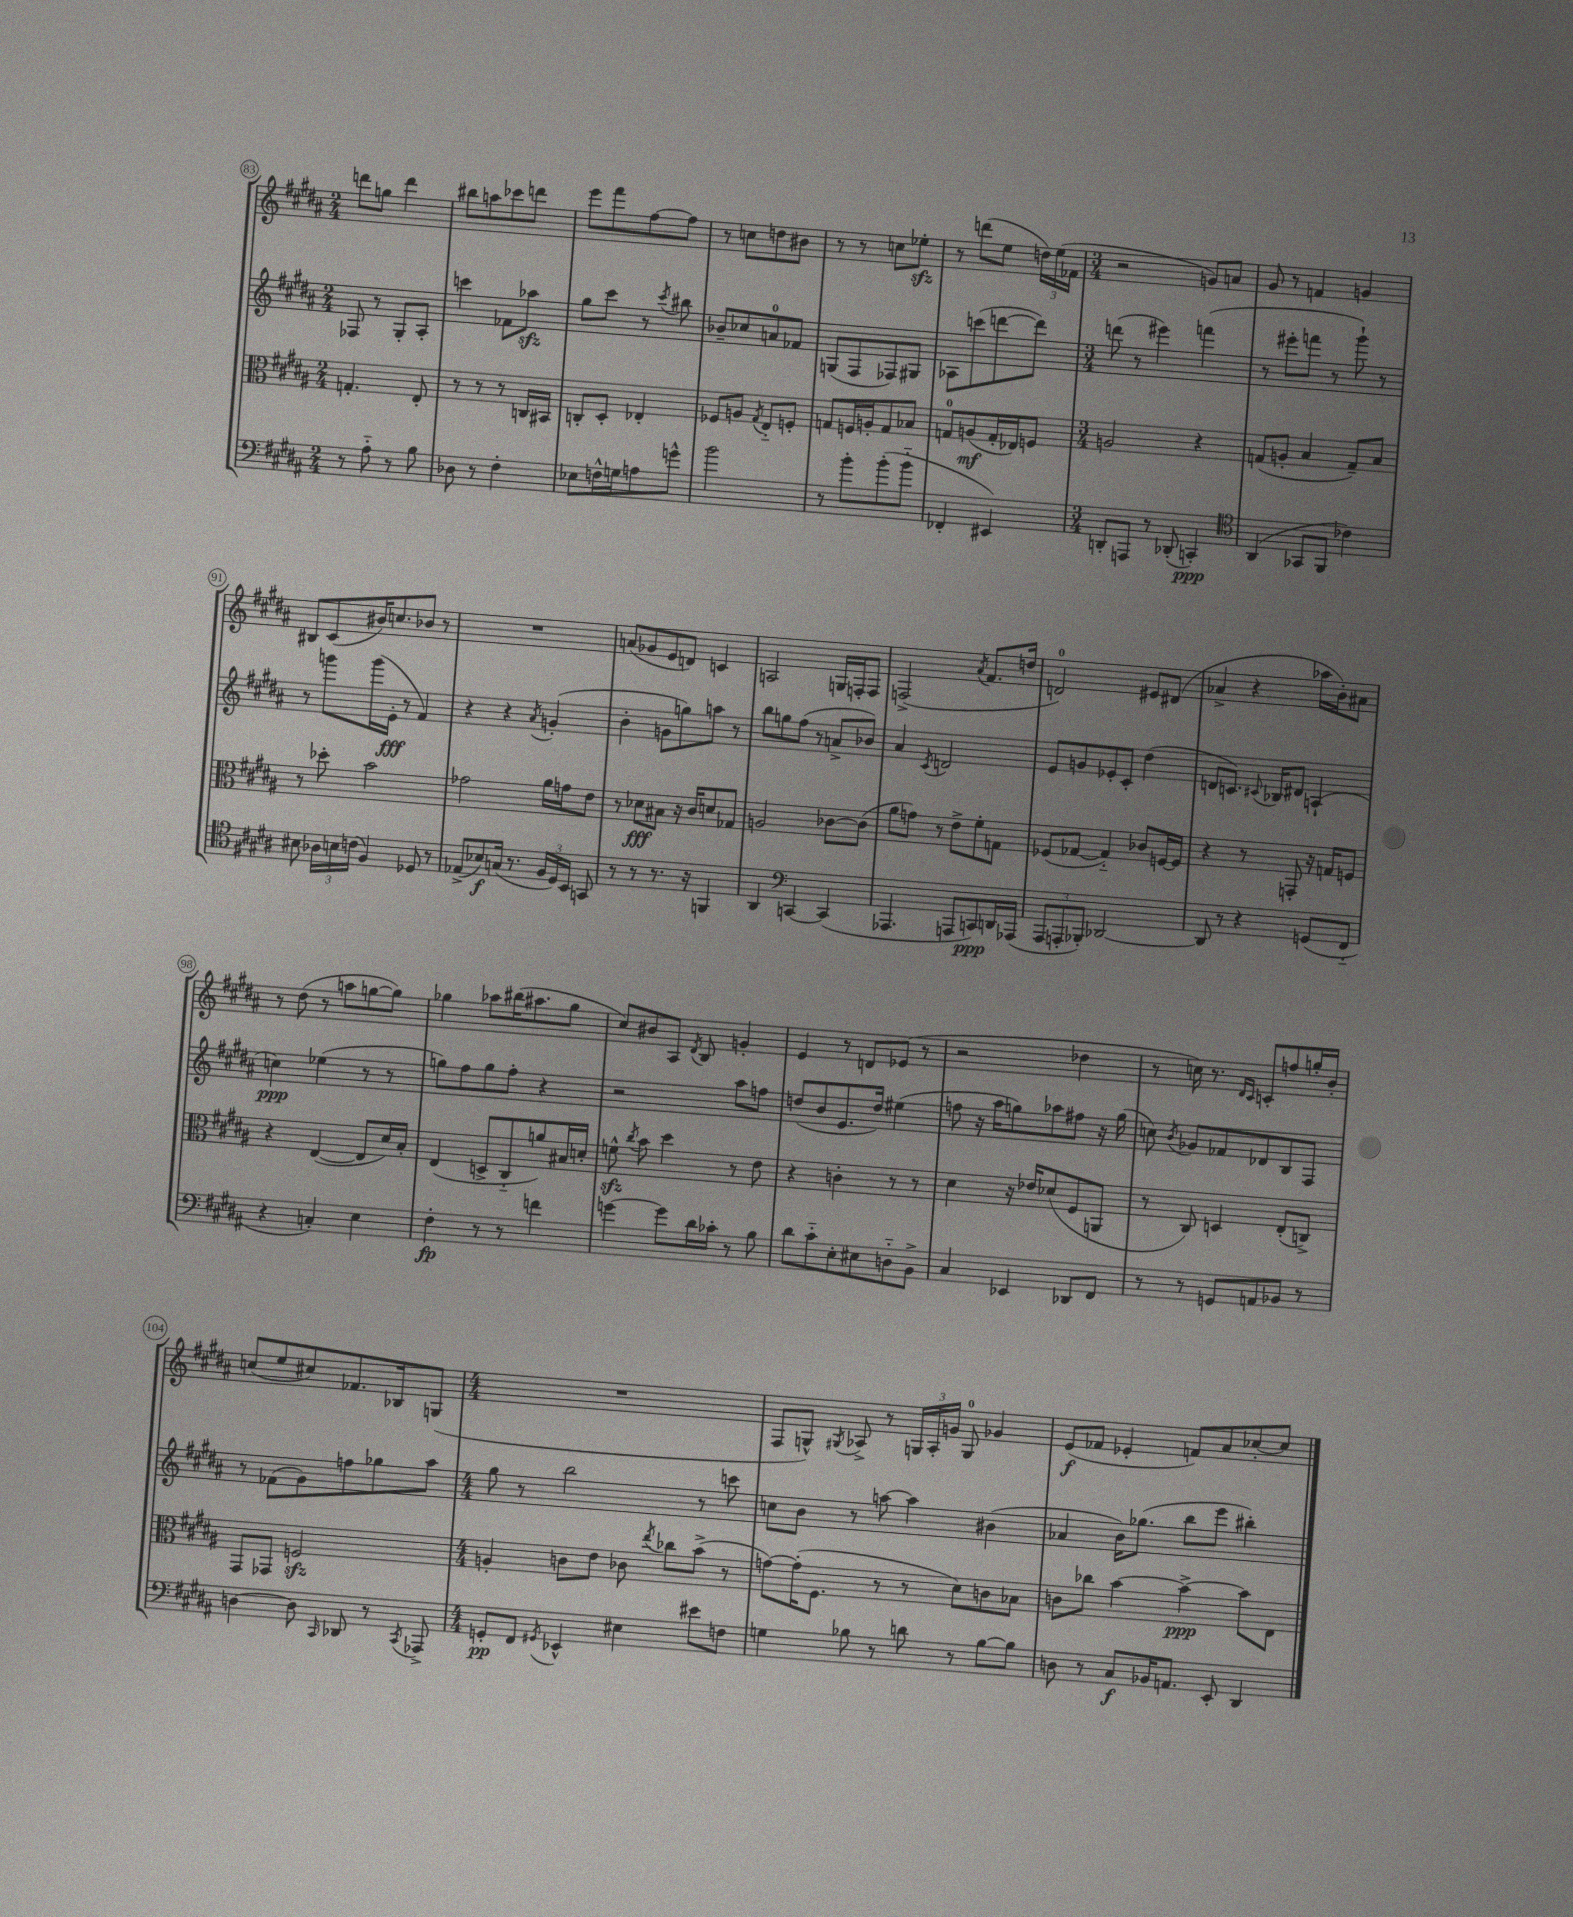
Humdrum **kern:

**kern	**kern	**kern	**kern
*staff4	*staff3	*staff2	*staff1
*clefF4	*clefC3	*clefG2	*clefG2
*k[f#c#g#d#a#]	*k[f#c#g#d#a#]	*k[f#c#g#d#a#]	*k[f#c#g#d#a#]
*M2/4	*M2/4	*M2/4	*M2/4
8r	4.G'/	8F-/	8ddd\L
8A#'~\	.	8r	8gg\J
8r	.	8G#'/L	4ddd\
8B\	8E'/	8A#'/J	.
=	=	=	=
8D-\	8r	4ccc\	8bb#\L
8r	8r	.	8aa\
4F#'\	8r	8f-\L	8ccc-\
.	16C/LL	8aa-\J	8ddd\J
.	16BB#/JJ	.	.
=	=	=	=
8E-\L	8C'/L	8gg#\L	8eee\L
16F^^\L	8D#'/J	8ccc#\J	8fff#\
16G\J	.	.	.
8A\	4E-'/	8r	[8ff#\
.	.	8qccc#/	.
8g^^\J	.	8bb#\	8ff#\]J
=	=	=	=
2b\	8F-/L	8b-~/L	8r
.	8A/J	8cc-/	8cc\L
.	8qG#/	.	.
.	8E'~/L	8a/	8dd\
.	8F'/J	8f-/J	8b#\J
=	=	=	=
8r	8G/L	(8G/L	8r
8b'\L	16F/L	8F#/	8r
.	16A'/J	.	.
(8b'\	8G/	8F-/)	8cc\L
8b'~\J	8B-/J	8G#/J	8ee-'\J
=	=	=	=
4FF-'/	8G/L	8A-\L	8r
.	(8A/	(8ccc\	(8ddd\L
4EE#/)	16G'/L	[8ddd\	8ee\J
.	16E-/J)	.	.
.	8F/J	8ddd\]J)	24dd\LL)
.	.	.	(24ee\
.	.	.	24f-\JJ
=	=	=	=
*M3/4	*M3/4	*M3/4	*M3/4
8DD'/L	2A/	(8ddd\	2r
8AAA/J	.	8r	.
8r	.	4eee#\)	.
(8DD-'/	.	.	.
4CC'/)	4r	(4fff\	8g/L)
.	.	.	8a/J
=	=	=	=
*clefC4	*	*	*
(4AA#/	(8G/L	8r	8g#/
.	8A'/J	8eee#'\L	8r
8GG-/L	4B/	8fff\J	4f/
8FF#/J	.	8r	.
4c-\)	8G~/L)	8ggg#`\)	4g/
.	8B/J	8r	.
=	=	=	=
8B#\	8r	8r	8B#/L
24A-\LL	8dd-'\	8ggg\L	(8c#/
24B\	.	.	.
(24c\JJ	.	.	.
4F#/)	2b\	(16ggg\L	16b#/K)
.	.	16e'\JJ	8.cc/
.	.	8r	.
8D-/	.	4f#/)	8b-/J
8r	.	.	8r
=	=	=	=
(8E-^/L	2g-\	4r	2.r
8B-/)	.	.	.
(16G/Jk	.	4r	.
8.r	.	.	.
.	.	8qa#/	.
24F#/LL	16a#\LL	(4g'/	.
24D#/)	.	.	.
.	16g\J	.	.
24BB/JJ	.	.	.
8GG/	8e\J	.	.
=	=	=	=
8r	8r	4b'\	(8a/L
8r	8d-\L	.	8g-/
8.r	8B#\J	8g\L	8e/
.	16r	8gg\)	8d/J)
16r	16c#/LK	.	.
4FF/	8d/	8aa\J	4c/
.	8G-/J	8r	.
=	=	=	=
4AA#/	2A/	8bb\L	2A/
.	.	8gg\	.
*clefF4	*	*	*
[4CC/	.	(8ff#\J	.
.	.	8r	.
(4CC/]	[8c-\L	8a^/L	16G/LL
.	.	.	16F'/J
.	(8c-\]J	8b-/J)	8F/J
=	=	=	=
4.AAA-/	8a#\L	4a#/	(2F^/
.	8g\J)	.	.
.	.	8qc#/	.
.	8r	2d/	.
8AAA/L	8e^\L	.	.
.	.	.	8qa#/
8CC/)	8f#'\	.	8.f#/L
16DD/L	8G\J	.	.
(16AAA-/JJ	.	.	16dd/Jk
=	=	=	=
12AAA#/L	(8F-/L	8e/L	2d/)
12AAA'/	.	.	.
.	[8G-/J	8g/	.
12BBB-'/J)	.	.	.
[2DD-/	4G-'~/])	8e-'/	.
.	.	8c#'/J	.
.	8c-/L	(4dd#\	8e#/L
.	[16F/L	.	(8d#/J
.	16F/]JJ	.	.
=	=	=	=
8DD-/]	4r	8d/L	4a-^/
8r	.	8.c/J)	.
4r	8r	.	4r
.	.	8qqc#/	.
.	.	16B-/LK	.
.	8GG'/	8d#/J	.
(8GG/L	16r	(4A`/	16aa-\LL
.	16G/LK	.	16b'\J)
8FF#'~/J	8F/J	.	8a#\J
=	=	=	=
4r	4r	4cc\)	8r
.	.	.	(8dd#\
4C'/)	([4E/	(4ee-\	8r
.	.	.	8aa\L
4E\	8E/]L	8r	[8gg\
.	16d#/L)	8r	8gg\]J)
.	16B'/JJ	.	.
=	=	=	=
4F#'\	(4E/	8gg\L)	4gg-\
.	.	8ff#\	.
8r	8D^/L	8gg\	8aa-\L
8r	8C#'~/	8ff#'\J	(16bb#\K
.	.	.	8.aa#\
4f\	8a/)	4r	.
.	16B#/L	.	8gg-\J
.	16d'/JJ	.	.
=	=	=	=
[4g\	8f^^\	2r	8cc#/L)
.	8qcc#/	.	.
.	8b\	.	8b#/
8g\]L	4dd#\	.	8A#/J
.	.	.	8qd#/
16d#\L	.	.	8B/
16c-'\JJ	.	.	.
8r	8r	8aa#\L	4g'/
8B\	8e\	8ff\J	.
=	=	=	=
8d#\L	4r	(8dd/L	4e/
8c#'~\	.	8b/	.
8E'\	4c'\	8.e/	8r
8E#\	.	.	8d/L
.	.	16dd/Jk)	.
8D'~\	8r	(4ee#\	(8e-/J
8BB^\J	8r	.	8r
=	=	=	=
4C#/	4d#\	8ff\	2r
.	.	16r	.
.	.	16aa#\LK	.
4EE-/	16r	8gg\)	.
.	16e-/LK	.	.
.	(8d-/	8aa-\	.
8DD-/L	8F#/	8ff#\J	4dd-\
8FF#/J	8AA/J	16r	.
.	.	(16gg\	.
=	=	=	=
8r	8r	8cc\)	8r
.	.	8qb/	.
8r	8C#/)	8g-/L	16cc\)
.	.	.	8.r
8GG/L	4D/	8f-/	.
.	.	.	16qqd#/LL
.	.	.	16qqc#/JJ
8AA/	.	8d-/	8c'/L
8BB-/J	(8E'/L	8B/	8ff/
8r	8C^/J)	8F#/J	16gg'/L
.	.	.	16b'/JJ
=	=	=	=
[4D\	8GG#/L	8r	(8cc/L
.	8GG-/J	(8f-\L	8ee/
8D\]	2F/	8g#\)	8cc#/)
16qqCC#/	.	.	.
8DD-/	.	8ff\	8.f-/
8r	.	8gg-\	.
.	.	.	16B-/k
8qCC#/	.	.	.
8AAA-^/	.	8aa#\J	(8G/J
=	=	=	=
*M4/4	*M4/4	*M4/4	*M4/4
8GG'/L	4A'/	8gg#\	1r
8FF#/J	.	8r	.
8qGG#/	.	.	.
4EE-^^/	8c\L	2bb\	.
.	8e\J	.	.
4E#\	8c-\	.	.
.	8qee/	.	.
.	8cc-\L	.	.
8e#\L	(8b^\J	8r	.
8F\J	8r	8ccc\	.
=	=	=	=
4G\	[8g\L)	8cc\L	8F#/L
.	(16g'\]K	8b\J	8G^^/J)
.	8.F#\J	.	.
.	.	.	8qG#/
8B-\	.	8r	8A-^/
8r	8r	[8aa\	8r
8d\	8r	4aa\]	24G/LL
.	.	.	24A-'/
.	.	.	24g/JJ
8r	8d#\L)	.	8G/
[8B-\L	8c\	(4b#\	4g-/
8B-\]J	8B-\J	.	.
=	=	=	=
8D\	8c\L	4a-/	(8e/L
8r	8cc-\J	.	8f-/J
8C#/L	[4b\	16b\LK)	4e-'/
.	.	(8.gg-\J	.
16BB-/K	.	.	.
8.AA/J	.	.	.
.	4b^\_	8bb\L	8f/L)
8EE'/	.	8eee\J	8a#/
4DD#/	8b\]L	4bb#'\)	[8cc-'/
.	8E\J	.	8cc-/]J
==	==	==	==
*-	*-	*-	*-
